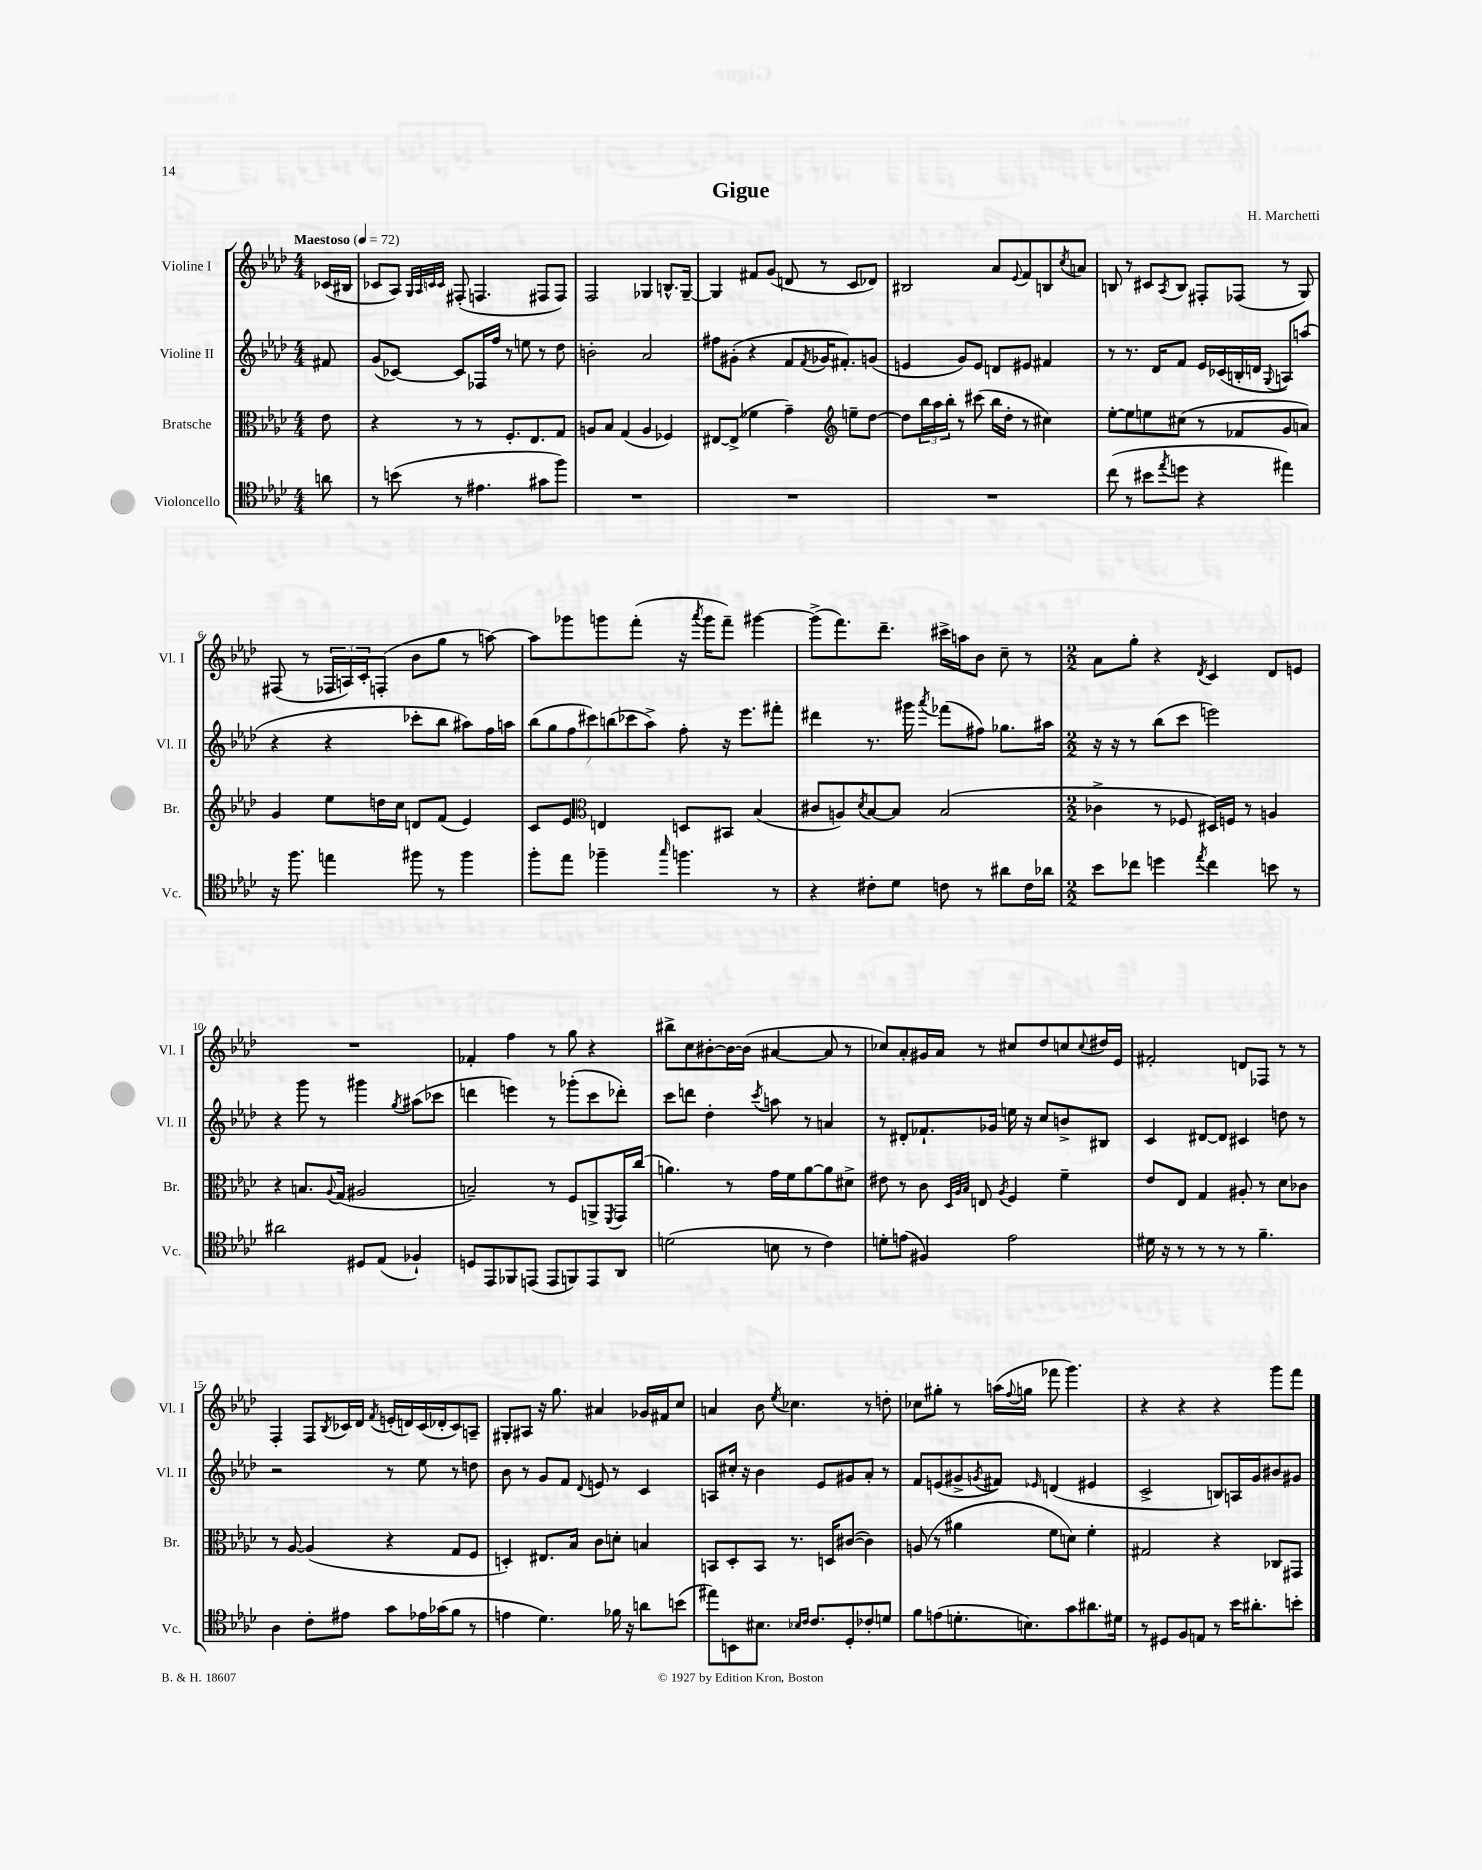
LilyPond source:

\header { title = "Gigue" composer = "H. Marchetti" }
<<
\new StaffGroup <<
\new Staff = "s0" \with { instrumentName = "Violine I" shortInstrumentName = "Vl. I" } {
    \clef treble \key aes \major \numericTimeSignature \time 4/4 \partial 8 \tempo "Maestoso" 4 = 72
    ces'16( bis16 |
    ces'8 aes8) \grace { g32 aes32 c'32 c'32 } fis8-.( f4. fis8 fis8) |
    f2 ges4 b8.-^ ges16~-- |
    ges4 fis'8 g'8( d'8 r8 c'8 des'8) |
    bis2 aes'8 \appoggiatura { ees'8 } f'8 b8 \acciaccatura { c''8 } a'8 |
    b8 r8 cis'8 \acciaccatura { aes8 } b8 fis8-. fes8( r8 g8) |
    fis8( r8 \tuplet 3/2 { fes16 a16) c'16-. } f8-.( bes'8 g''8 r8 a''8~) |
    a''8 ges'''8 g'''8 f'''8-.( r16 \acciaccatura { aes'''8 } g'''16 f'''8--) gis'''4~ |
    gis'''8->( f'''8.) des'''8.-- cis'''16-> a''16 bes'8 c''8-- r8 |
    \numericTimeSignature \time 2/2 aes'8 g''8-. r4 \acciaccatura { des'8 } c'4 des'8 e'8 |
    R1 |
    fes'4-. f''4 r8 g''8 r4 |
    bis''8-> c''8 bis'8~-. bis'16~ bis'16( ais'4~ ais'8 r8 |
    ces''8) aes'8-. gis'16 aes'16 r8 cis''8 des''8 c''8 \appoggiatura { c''8 } dis''16 ees'16 |
    fis'2-. d'8 fes8 r8 r8 |
    f4-. f8 \acciaccatura { bes8 } ces'16 des'16 \acciaccatura { f'8 } e'16-.( d'16) ces'16( des'16-. ces'8) a8-- |
    gis8-. ais8 r16 g''8. ais'4 ges'16 fis'16 c''8 |
    a'4 bes'8 \acciaccatura { ees''8 } ces''4. r8 d''8-. |
    ces''8 gis''8-. r8 a''16( \appoggiatura { f''8 } g''16 fes'''8 g'''4.) |
    r4 r4 r4 g'''8 f'''8 \bar "|." |
}
\new Staff = "s1" \with { instrumentName = "Violine II" shortInstrumentName = "Vl. II" } {
    \clef treble \key aes \major \numericTimeSignature \time 4/4 \partial 8
    fis'8 |
    g'8( ces'8~) ces'8 fes16 f''16 r8 e''8 r8 des''8 |
    b'2-. aes'2 |
    fis''8 gis'8-.( r4 f'8 \acciaccatura { f'8 } ges'16 fis'8.-.) g'8( |
    e'4 g'8) e'8 d'8 eis'8 fis'4 |
    r8 r8. des'16 f'8 ees'16 ces'16( b16-. d'16 \appoggiatura { g8 } a8) a''8( |
    r4 r4 ces'''8-. bes''8 ais''8) f''16 a''16 |
    \tuplet 7/4 { bes''8( g''8 f''8 cis'''8) b''8( ces'''8 aes''8->) } f''8-. r16 ees'''8. fis'''8-. |
    dis'''4 r8. gis'''16 \acciaccatura { aes'''8 } fes'''8( fis''8) ges''8. ais''16 |
    \numericTimeSignature \time 2/2 r16 r16 r8 bes''8( c'''8 e'''2) |
    r4 g'''8 r8 gis'''4 \acciaccatura { g''8 } ais''8( ces'''8 |
    d'''4 e'''4) r8 ges'''8-.( c'''8 des'''8-.) |
    c'''8 d'''8 des''4-. \acciaccatura { c'''8 } a''8 r8 a'4 |
    r8 dis'8-. fes'8.-! ges'16 e''16 r16 c''8 b'8-> bis8 |
    c'4 dis'8~ dis'8 cis'4 d''8 r8 |
    r2 r8 ees''8 r8 d''8 |
    bes'8 r8 g'8 f'8 \appoggiatura { des'8 } e'8 r8 c'4 |
    a8 cis''16-. r16 bes'4 ees'8 gis'8 aes'8-. r8 |
    f'8 e'8( gis'8-> \acciaccatura { g'8 } fis'8) \grace { ees'16 } d'4( eis'4 |
    c'2-> b8) a16 g'16 bis'8 gis'8 \bar "|." |
}
\new Staff = "s2" \with { instrumentName = "Bratsche" shortInstrumentName = "Br." } {
    \clef alto \key aes \major \numericTimeSignature \time 4/4 \partial 8
    ees'8 |
    r4 r8 r8 f8.-. ees8. g8 |
    a8 bes8 g4( a4 fes4) |
    eis8~ eis8->( fes'4 g'4--) \clef treble e''8-- des''8~ |
    des''8 \tuplet 3/2 { bes''16 aes''16 bes''16-. } r8 cis'''8( bes''16 des''16-. r8 cis''4) |
    ees''8~-. ees''8 e''8 cis''8( r8 fes'8 g'8 a'8) |
    g'4 ees''8 d''16 c''16 d'8 f'8( ees'4) |
    c'8 ees'8 \clef alto e4 d8 bis,8 bes4( |
    cis'8 a8) \acciaccatura { des'8 } bes8~ bes8 bes2( |
    \numericTimeSignature \time 2/2 ces'4-> r8 fes8 dis16) f16 r8 a4 |
    r4 b8. \appoggiatura { aes8 } g16( ais2 |
    b2--) r8 f8 a,8-> \acciaccatura { f,8 } g,16 c''16( |
    a'4.) r8 g'16 f'16 a'8~ a'8 dis'8-> |
    eis'8 r8 c'8 \grace { des32 aes32 bes32 } e8 \acciaccatura { aes8 } f4 f'4-- |
    ees'8 ees8 g4 ais8-. r8 des'8 ces'8 |
    r8 aes8~ aes4( r4 g8 f8 |
    d4-.) eis8. bes16 c'8 d'8-. b4 |
    b,8 des8-. b,8 r8. d16 cis'8~( cis'4) |
    a8( r8 ais'4 f'8 d'8) f'4-. |
    gis2 r4 ces8 gis,8 \bar "|." |
}
\new Staff = "s3" \with { instrumentName = "Violoncello" shortInstrumentName = "Vc." } {
    \clef tenor \key aes \major \numericTimeSignature \time 4/4 \partial 8
    a'8 |
    r8 b'8( r8 eis'4. gis'8 f''8) |
    R1 |
    R1 |
    R1 |
    c''8( r8 bis'8 \acciaccatura { ees''8 } d''8 r4 eis''4) |
    r16 f''8. e''4 fis''8 r8 fis''4 |
    f''8-. ees''8 fes''4-- \grace { g''16 } f''4. r8 |
    r4 cis'8-. des'8 c'8 r8 ais'8 c'16 aes'16 |
    \numericTimeSignature \time 2/2 bes'8 ces''8 d''4 \acciaccatura { ees''8 } ces''4 b'8 r8 |
    ais'2 dis8 ees8( fes4-!) |
    d8 ees,8 fes,8 e,8( e,8 f,8) e,8 aes,8 |
    d'2( b8 r8 c'4) |
    d'8-. e'8( fis4) e'2 |
    dis'16 r16 r8 r8 r8 r8 f'4.-- |
    aes4 c'8-. eis'8 g'8 ees'16 ges'16( f'8 r8 |
    e'4 des'4.) fes'16 r16 a'8 b'8( |
    eis''8) b,8 bis8. \grace { bes16 c'16 } c'8. des8-. ces'8-. d'8 |
    f'8 e'8( d'8.-. b8.) g'8 ais'8. dis'16 |
    r8 dis8 f8 e8 r8 bes'16 ais'8.-. b'8-. \bar "|." |
}
>>
>>
